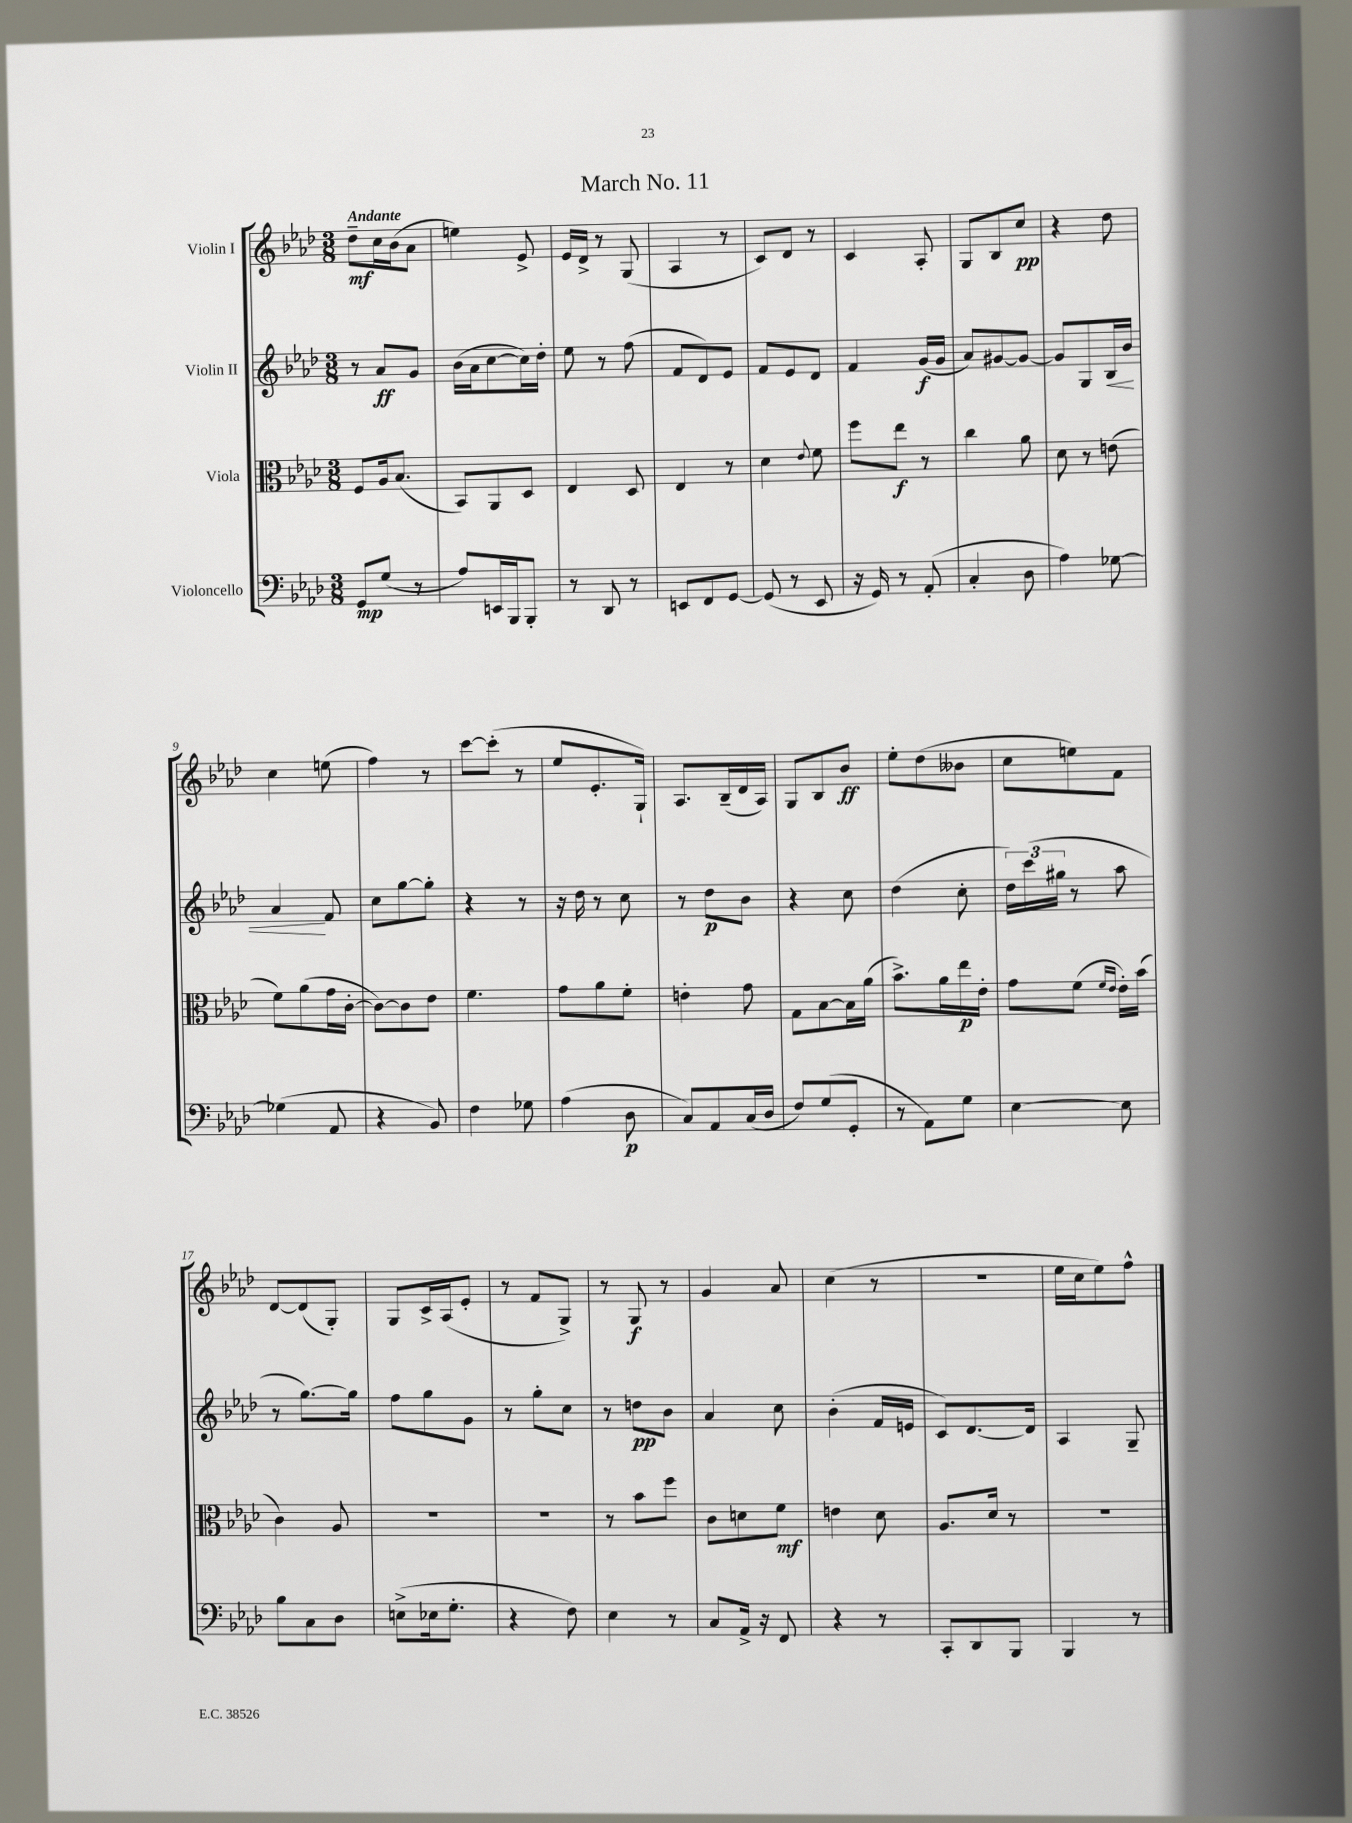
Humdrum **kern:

**kern	**dynam	**kern	**dynam	**kern	**dynam	**kern	**dynam
*part4	*part4	*part3	*part3	*part2	*part2	*part1	*part1
*staff4	*staff4	*staff3	*staff3	*staff2	*staff2	*staff1	*staff1
*I"Violoncello	*	*I"Viola	*	*I"Violin II	*	*I"Violin I	*
*clefF4	*	*clefC3	*	*clefG2	*	*clefG2	*
*k[b-e-a-d-]	*	*k[b-e-a-d-]	*	*k[b-e-a-d-]	*	*k[b-e-a-d-]	*
*M3/8	*	*M3/8	*	*M3/8	*	*M3/8	*
=1	=1	=1	=1	=1	=1	=1	=1
!	!	!	!	!	!	!LO:TX:a:B:t=Andante	!
8GG/L	mp	8F/L	.	8r	.	8dd-~\L	mf
(8G/J	.	16A-/k	.	8a-/L	ff	16cc\L	.
.	.	(8.B-/J	.	.	.	(16b-\J	.
8r	.	.	.	8g/J	.	8a-\J	.
=2	=2	=2	=2	=2	=2	=2	=2
8A-/L)	.	8BB-/L)	.	(16b-\LL	.	4een\)	.
.	.	.	.	16a-\J	.	.	.
16EEn/L	.	8AA-/	.	[8cc\	.	.	.
16BBB-/J	.	.	.	.	.	.	.
8BBB-'/J	.	8D-/J	.	16cc\L])	.	8e-^/	.
.	.	.	.	16dd-'\JJ	.	.	.
=3	=3	=3	=3	=3	=3	=3	=3
8r	.	4E-/	.	8ee-\	.	16e-/LL	.
.	.	.	.	.	.	16d-^/JJ	.
8DD-/	.	.	.	8r	.	8r	.
8r	.	8D-/	.	(8ff\	.	(8G/	.
=4	=4	=4	=4	=4	=4	=4	=4
8EEn/L	.	4E-/	.	8f/L	.	4A-/	.
8FF/	.	.	.	8d-/)	.	.	.
[8GG/J	.	8r	.	8e-/J	.	8r	.
=5	=5	=5	=5	=5	=5	=5	=5
(8GG/]	.	4d-\	.	8f/L	.	8c/L)	.
8r	.	.	.	8e-/	.	8d-/J	.
.	.	8qqe-/	.	.	.	.	.
8EE-/	.	8f\	.	8d-/J	.	8r	.
=6	=6	=6	=6	=6	=6	=6	=6
16r	.	8ff\L	.	4f/	.	4c/	.
16GG/)	.	.	.	.	.	.	.
8r	.	8ee-\J	f	.	.	.	.
(8AA-'/	.	8r	.	(16g/LL	f	8A-'/	.
.	.	.	.	16g/JJ	.	.	.
=7	=7	=7	=7	=7	=7	=7	=7
4C'/	.	4cc\	.	8a-/L)	.	8G/L	.
.	.	.	.	[8g#X/	.	8B-/	.
8D-\	.	8a-\	.	8g#/J_	.	8cc/J	pp
=8	=8	=8	=8	=8	=8	=8	=8
4A-\)	.	8d-\	.	8g#/L]	.	4r	.
.	.	8r	.	8G/	.	.	.
!	!	!	!	!	!LO:HP:b	!	!
[8G-X\	.	(8en\	.	16B-/L	<	8dd-\	.
.	.	.	.	16b-/JJ	.	.	.
!!LO:LB:g=z
=9	=9	=9	=9	=9	=9	=9	=9
(4G-X\]	.	8f\L)	.	4a-/	.	4cc\	.
.	.	(8a-\	.	.	.	.	.
8AA-/	.	16g\L	.	8f/	[	(8een\	.
.	.	[16c'\JJ	.	.	.	.	.
=10	=10	=10	=10	=10	=10	=10	=10
4r	.	8c\L_)	.	8cc\L	.	4ff\)	.
.	.	8c\]	.	[8gg\	.	.	.
8BB-/)	.	8e-\J	.	8gg'\J]	.	8r	.
=11	=11	=11	=11	=11	=11	=11	=11
4F\	.	4.f\	.	4r	.	[8ccc\L	.
.	.	.	.	.	.	(8ccc'\J]	.
8G-X\	.	.	.	8r	.	8r	.
=12	=12	=12	=12	=12	=12	=12	=12
(4A-\	.	8g\L	.	16r	.	8ee-/L	.
.	.	.	.	16dd-\	.	.	.
.	.	8a-\	.	8r	.	8.e-'/	.
8D-\	p	8f'\J	.	8cc\	.	.	.
.	.	.	.	.	.	16G`/Jk)	.
=13	=13	=13	=13	=13	=13	=13	=13
8C/L)	.	4en'\	.	8r	.	8.A-/L	.
8AA-/	.	.	.	8dd-\L	p	.	.
.	.	.	.	.	.	(16B-~/L	.
(16C/L	.	8g\	.	8b-\J	.	16d-/	.
16D-/JJ	.	.	.	.	.	16A-/JJ)	.
=14	=14	=14	=14	=14	=14	=14	=14
8F/L)	.	8G\L	.	4r	.	8G/L	.
(8G/	.	[8B-\	.	.	.	8B-/	.
8GG'/J	.	16B-\L]	.	8cc\	.	8b-/J	ff
.	.	(16a-\JJ	.	.	.	.	.
=15	=15	=15	=15	=15	=15	=15	=15
8r	.	8.b-^\L)	.	(4dd-\	.	8ee-'\L	.
8AA-\L)	.	.	.	.	.	(8dd-\	.
.	.	16a-\L	.	.	.	.	.
8G\J	.	16ee-\	p	8cc'\	.	8b--X\J	.
.	.	16e-'\JJ	.	.	.	.	.
=16	=16	=16	=16	=16	=16	=16	=16
[4E-\	.	8g\L	.	24dd-\LL)	.	8cc\L	.
.	.	.	.	(24ccc\	.	.	.
.	.	.	.	24gg#X\JJ	.	.	.
.	.	(8f\J	.	8r	.	8een\)	.
.	.	16qqf/LL	.	.	.	.	.
.	.	16qqe-/JJ	.	.	.	.	.
8E-\]	.	16e-'\LL)	.	8aa-\	.	8f\J	.
.	.	(16b-\JJ	.	.	.	.	.
!!LO:LB:g=z
=17	=17	=17	=17	=17	=17	=17	=17
8B-\L	.	4c\)	.	8r	.	[8d-/L	.
8C\	.	.	.	[8.gg\L)	.	(8d-/]	.
8D-\J	.	8A-/	.	.	.	8G'/J)	.
.	.	.	.	16gg\Jk]	.	.	.
=18	=18	=18	=18	=18	=18	=18	=18
(8En^\L	.	4.r	.	8ff\L	.	8G/L	.
16E-X\k	.	.	.	8gg\	.	16c^/L	.
8.G'\J	.	.	.	.	.	(16A-/J	.
.	.	.	.	8g\J	.	8e-'/J	.
=19	=19	=19	=19	=19	=19	=19	=19
4r	.	4.r	.	8r	.	8r	.
.	.	.	.	8gg'\L	.	8f/L	.
8F\)	.	.	.	8cc\J	.	8G^/J)	.
=20	=20	=20	=20	=20	=20	=20	=20
4E-\	.	8r	.	8r	.	8r	.
.	.	8b-\L	.	8ddn\L	pp	8G/	f
8r	.	8ff\J	.	8b-\J	.	8r	.
=21	=21	=21	=21	=21	=21	=21	=21
8C/L	.	8c\L	.	4a-/	.	4g/	.
16AA-^/Jk	.	8dn\	.	.	.	.	.
16r	.	.	.	.	.	.	.
8FF/	.	8f\J	mf	8cc\	.	8a-/	.
=22	=22	=22	=22	=22	=22	=22	=22
4r	.	4en\	.	(4b-'\	.	(4cc\	.
8r	.	8d-\	.	16f/LL	.	8r	.
.	.	.	.	16en/JJ	.	.	.
=23	=23	=23	=23	=23	=23	=23	=23
8CC'/L	.	8.A-/L	.	8c/L)	.	4.r	.
8DD-/	.	.	.	[8.d-/	.	.	.
.	.	16d-/Jk	.	.	.	.	.
8BBB-/J	.	8r	.	.	.	.	.
.	.	.	.	16d-/Jk]	.	.	.
=24	=24	=24	=24	=24	=24	=24	=24
4BBB-/	.	4.r	.	4A-/	.	16ee-\LL	.
.	.	.	.	.	.	16cc\J	.
.	.	.	.	.	.	8ee-\)	.
8r	.	.	.	8G~/	.	8ff^^\J	.
==	==	==	==	==	==	==	==
*-	*-	*-	*-	*-	*-	*-	*-
